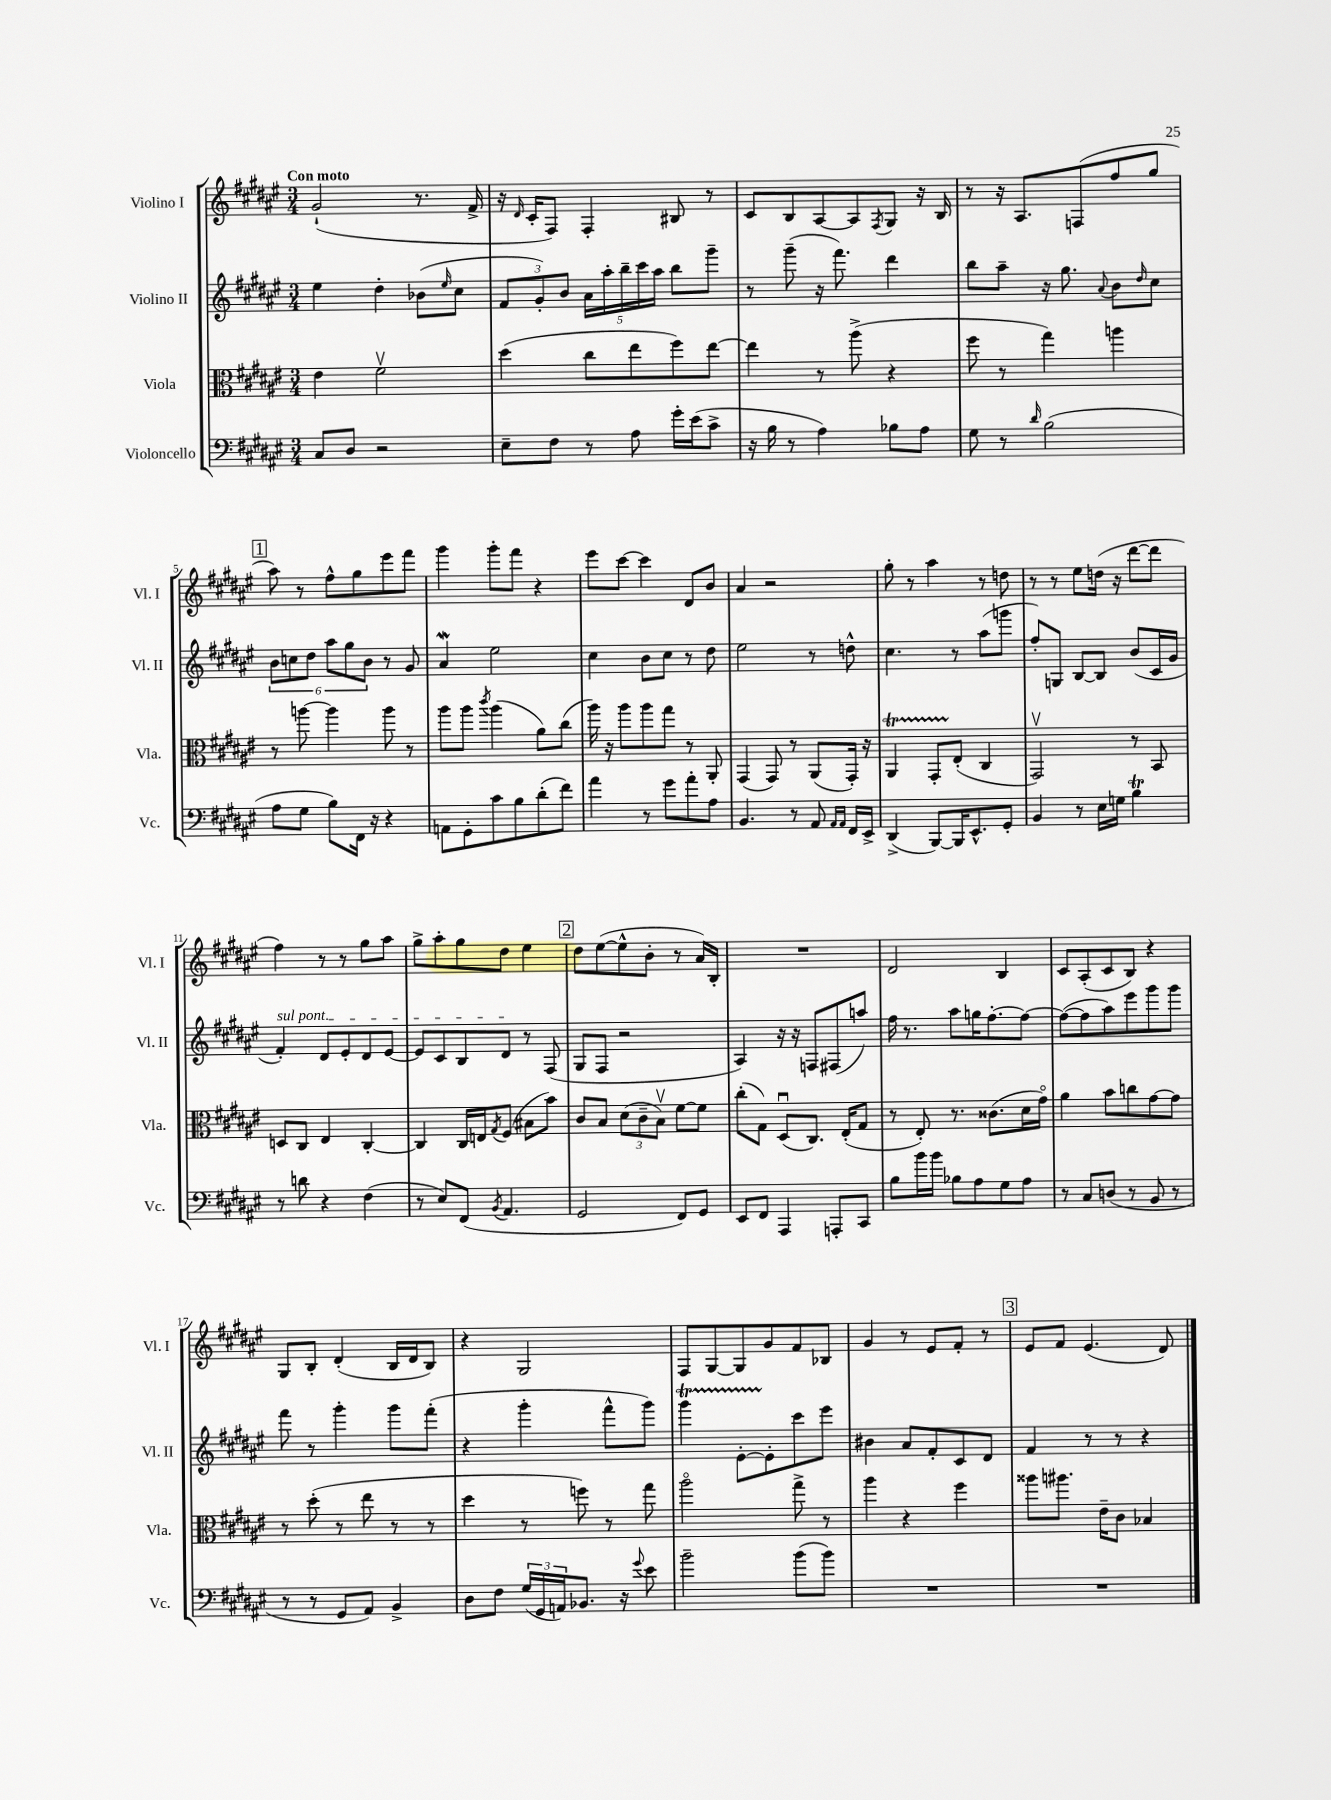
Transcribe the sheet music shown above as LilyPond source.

<<
\new StaffGroup <<
\new Staff = "s0" \with { instrumentName = "Violino I" shortInstrumentName = "Vl. I" } {
    \clef treble \key fis \major \numericTimeSignature \time 3/4 \tempo "Con moto"
    gis'2-!( r8. fis'16-> |
    r16 \grace { dis'16 } cis'16-. fis8) fis4-. bis8 r8 |
    cis'8 b8 ais8~ ais8 \acciaccatura { fis8 } gis8 r16 b16 |
    r8 r16 ais8. f8( fis''8 gis''8 |
    \mark \markup { \box "1" } ais''8) r8 fis''8-^ gis''8 eis'''8 fis'''8 |
    gis'''4 gis'''8-. fis'''8 r4 |
    eis'''8 cis'''8~ cis'''4 dis'8 b'8 |
    ais'4 r2 |
    gis''8-. r8 ais''4 r8 d''8 |
    r8 r8 eis''8 d''16( r16 dis'''8~ dis'''8 |
    fis''4) r8 r8 gis''8 ais''8 |
    gis''8-> ais''8-. gis''8 dis''8 eis''4 |
    \mark \markup { \box "2" } dis''8 eis''8~( eis''8-^ b'8-. r8 ais'16) b16-. |
    R2. |
    dis'2 b4 |
    cis'8 ais8-.( cis'8 b8) r4 |
    gis8 b8-. dis'4-.( b16 dis'16 b8) |
    r4 gis2 |
    fis8 gis8~ gis8 gis'8 fis'8 bes8 |
    gis'4 r8 eis'8 fis'8-. r8 |
    \mark \markup { \box "3" } eis'8 fis'8 eis'4.( dis'8) \bar "|." |
}
\new Staff = "s1" \with { instrumentName = "Violino II" shortInstrumentName = "Vl. II" } {
    \clef treble \key fis \major \numericTimeSignature \time 3/4
    eis''4 dis''4-. bes'8( \grace { eis''16 } cis''8 |
    \tuplet 3/2 { fis'8 gis'8-.) b'8 } \tuplet 5/4 { ais'16 ais''16-. b''16-- cis'''16 ais''16 } b''8 gis'''8-- |
    r8 gis'''8--( r16 fis'''8.) dis'''4 |
    b''8 ais''8-- r16 gis''8. \appoggiatura { ais'8 } b'8 \grace { dis''16 } cis''8 |
    \mark \markup { \box "1" } \tuplet 6/4 { b'8 c''8 dis''8 ais''8 gis''8 b'8 } r8 gis'8 |
    ais'4\mordent eis''2 |
    cis''4 b'8 cis''8 r8 dis''8 |
    eis''2 r8 d''8-^ |
    cis''4. r8 ais''8( g'''8 |
    fis''8-.) g8 b8~ b8 b'8( cis'16 gis'16 |
    \once \override TextSpanner.bound-details.left.text = \markup { \italic "sul pont." } fis'4-.\startTextSpan) dis'8 eis'8-. dis'8 eis'8~ |
    eis'8 cis'8 b8 dis'8\stopTextSpan r8 fis8( |
    \mark \markup { \box "2" } gis8 fis8 r2 |
    ais4) r16 r16 f8 fis8( a''8) |
    fis''16 r8. ais''8 g''16 fis''8.~-. fis''8~ |
    fis''8~( fis''8 ais''8) eis'''8 gis'''8 gis'''8 |
    fis'''8 r8 gis'''4-. gis'''8 fis'''8-.( |
    r4 gis'''4-. fis'''8-^ gis'''8) |
    gis'''4\startTrillSpan eis'8~-. eis'8-.\stopTrillSpan cis'''8 eis'''8 |
    bis'4 ais'8 fis'8-. cis'8 dis'8 |
    \mark \markup { \box "3" } fis'4 r8 r8 r4 \bar "|." |
}
\new Staff = "s2" \with { instrumentName = "Viola" shortInstrumentName = "Vla." } {
    \clef alto \key fis \major \numericTimeSignature \time 3/4
    eis'4 fis'2\upbow |
    dis''4( cis''8 eis''8 fis''8) eis''8~ |
    eis''4 r8 ais''8->( r4 |
    fis''8 r8 gis''4) a''4 |
    \mark \markup { \box "1" } r8 a''8~ a''4 a''8 r8 |
    ais''8 ais''8 \acciaccatura { cis'''8 } ais''4( ais'8) cis''8( |
    ais''16) r16 ais''8 ais''8 gis''8 r8 ais,8-. |
    gis,4( gis,8) r8 ais,8( gis,16-.) r16 |
    ais,4\startTrillSpan gis,8-. eis8-.\stopTrillSpan( cis4 |
    gis,2\upbow) r8 b,8 |
    d8 cis8 eis4 cis4~-. |
    cis4 cis16 e16 \acciaccatura { gis8 } fis8( bis8 b'8) |
    \mark \markup { \box "2" } cis'8 b8 \tuplet 3/2 { dis'8( cis'8-- b8\upbow) } fis'8~ fis'8 |
    cis''8-.( gis8) dis8\downbow( cis8.) eis16-.( gis8 |
    r8 eis8-.) r8. cisis'8.( dis'16 gis'16\flageolet) |
    ais'4 b'8 c''8 gis'8~ gis'8 |
    r8 dis''8-.( r8 eis''8 r8 r8 |
    dis''4 r8 f''8) r8 gis''8 |
    ais''2\flageolet gis''8-> r8 |
    ais''4 r4 fis''4 |
    \mark \markup { \box "3" } aisis''8 ais''8. eis'16-- cis'8 bes4 \bar "|." |
}
\new Staff = "s3" \with { instrumentName = "Violoncello" shortInstrumentName = "Vc." } {
    \clef bass \key fis \major \numericTimeSignature \time 3/4
    cis8 dis8 r2 |
    eis8-- fis8 r8 ais8 gis'16-. eis'16( cis'8-> |
    r16 b16 r8 ais4) bes8 ais8 |
    gis8 r8 \grace { dis'16 } b2( |
    \mark \markup { \box "1" } ais8 gis8 b8) fis,16 r16 r4 |
    a,8 gis,8-. cis'8 b8 dis'8-.( fis'8) |
    ais'4 r8 gis'8 ais'8-. ais8 |
    b,4. r8 ais,8 \grace { ais,16 ais,16 } fis,16 eis,16-> |
    dis,4->( b,,8~) b,,16 eis,8.-^ gis,8-. |
    b,4 r8 eis16 g16 b4\trill |
    r8 d'8 r4 fis4( |
    r8 eis8) fis,8( \acciaccatura { b,8 } ais,4. |
    \mark \markup { \box "2" } gis,2 fis,8) gis,8 |
    eis,8 fis,8 ais,,4 a,,8-. cis,8 |
    b8 b'16 b'16 bes8 ais8 gis8 ais8 |
    r8 cis8 d8( r8 b,8 r8 |
    r8 r8 gis,8 ais,8) b,4-> |
    dis8 fis8 \tuplet 3/2 { gis16( gis,16 a,16) } bes,8. r16 \appoggiatura { gis'8 } eis'8 |
    b'2-- b'8( b'8) |
    R2. |
    \mark \markup { \box "3" } R2. \bar "|." |
}
>>
>>
